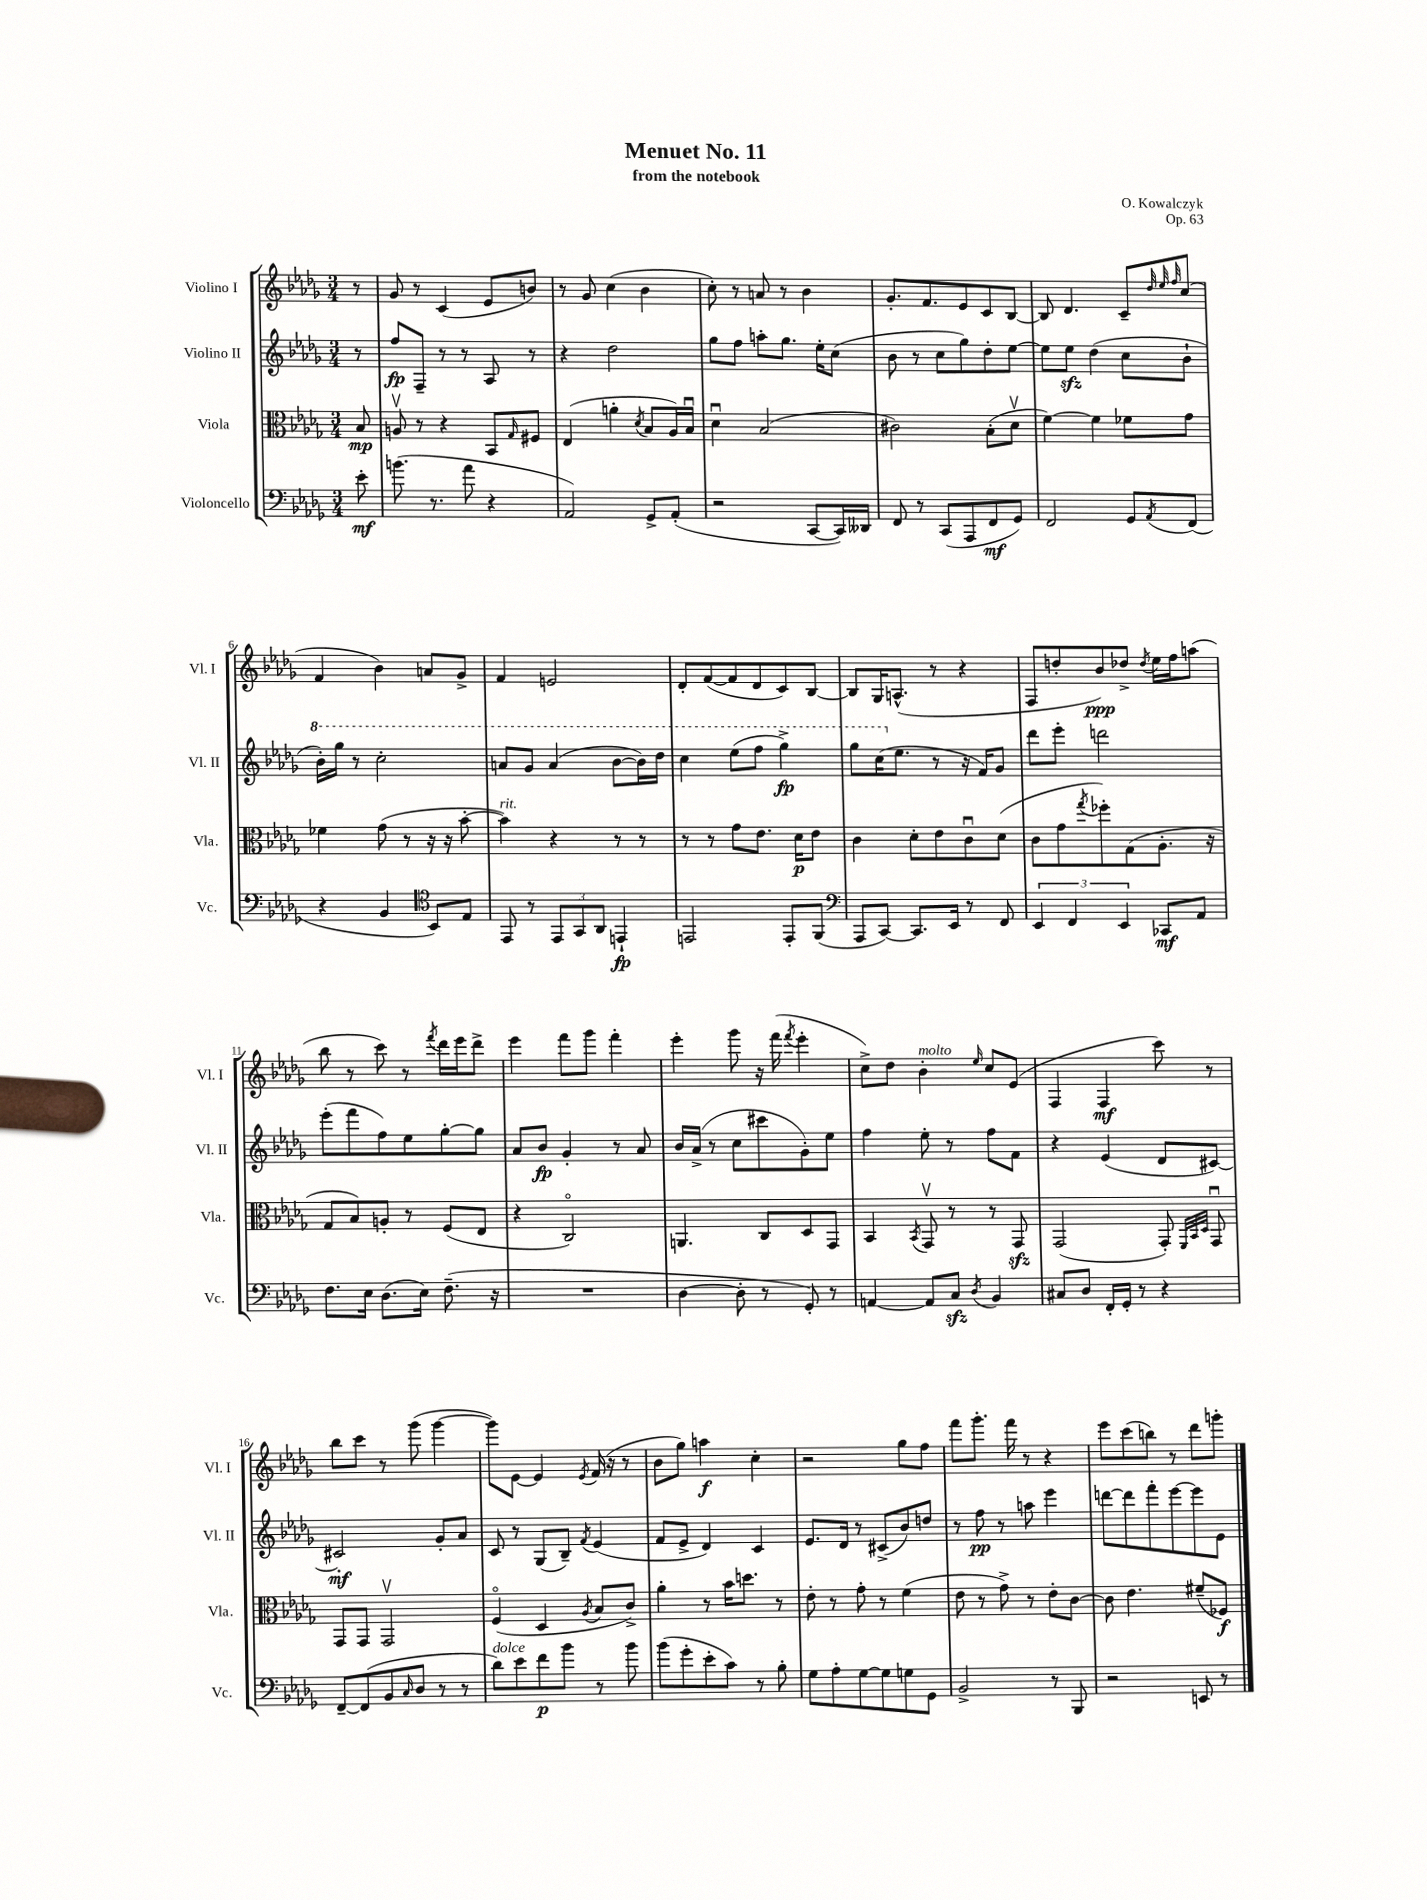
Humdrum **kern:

**kern	**dynam	**kern	**dynam	**kern	**dynam	**kern	**dynam
*part4	*part4	*part3	*part3	*part2	*part2	*part1	*part1
*staff4	*staff4	*staff3	*staff3	*staff2	*staff2	*staff1	*staff1
*I"Violoncello	*	*I"Viola	*	*I"Violino II	*	*I"Violino I	*
*I'Vc.	*	*I'Vla.	*	*I'Vl. II	*	*I'Vl. I	*
*clefF4	*	*clefC3	*	*clefG2	*	*clefG2	*
*k[b-e-a-d-g-]	*	*k[b-e-a-d-g-]	*	*k[b-e-a-d-g-]	*	*k[b-e-a-d-g-]	*
*M3/4	*	*M3/4	*	*M3/4	*	*M3/4	*
=	=	=	=	=	=	=	=
8e-'\	mf	8B-/	mp	8r	.	8r	.
=1	=1	=1	=1	=1	=1	=1	=1
(8.bn\	.	8Anv/	.	8ff/L	fp	8g-/	.
.	.	8r	.	8F~/J	.	8r	.
8.r	.	.	.	.	.	.	.
.	.	4r	.	8r	.	(4c/	.
8a-\	.	.	.	8r	.	.	.
4r	.	8BB-/L	.	8A-/	.	8e-/L	.
.	.	16qqG-/	.	.	.	.	.
.	.	8F#X/J	.	8r	.	8bn/J)	.
=2	=2	=2	=2	=2	=2	=2	=2
2AA-/)	.	(4E-/	.	4r	.	8r	.
.	.	.	.	.	.	8g-/	.
.	.	4an'\	.	2dd-\	.	(4cc\	.
.	.	8qd-/	.	.	.	.	.
8GG-^/L	.	8B-/L	.	.	.	4b-\	.
(8AA-'/J	.	16A-/L)	.	.	.	.	.
.	.	16B-u/JJ	.	.	.	.	.
=3	=3	=3	=3	=3	=3	=3	=3
2r	.	4d-u\	.	8gg-\L	.	8cc'\)	.
.	.	.	.	8ff\J	.	8r	.
.	.	(2B-/	.	8aan'\L	.	8an/	.
.	.	.	.	8.gg-\J	.	8r	.
[8CC/L	.	.	.	.	.	4b-\	.
.	.	.	.	16ee-'\KL	.	.	.
16CC/L])	.	.	.	(8cc\J	.	.	.
16DD--X/JJ	.	.	.	.	.	.	.
=4	=4	=4	=4	=4	=4	=4	=4
8FF/	.	2c#X\)	.	8b-\	.	8.g-'/L	.
8r	.	.	.	8r	.	.	.
.	.	.	.	.	.	8.f/	.
(8CC/L	.	.	.	8cc\L	.	.	.
8AAA-/	.	.	.	8gg-\)	.	8e-/	.
8FF/	mf	(8B-'\L	.	8dd-'\	.	8c/	.
8GG-/J)	.	8d-v\J	.	[8ee-\J	.	[8B-/J	.
=5	=5	=5	=5	=5	=5	=5	=5
2FF/	.	[4f\)	.	8ee-\L]	.	8B-/]	.
.	.	.	.	8ee-zz\J	.	4.d-/	.
.	.	4f\]	.	(4dd-\	.	.	.
8GG-/L	.	8f-X\L	.	8cc\L	.	8c~/L	.
.	.	.	.	.	.	32qqdd-/	.
.	.	.	.	.	.	32qqee-/	.
8qAA-/	.	.	.	.	.	32qqff/	.
(8FF/J	.	8g-\J	.	8b-`\J	.	(8cc/J	.
!!LO:LB:g=z
=6	=6	=6	=6	=6	=6	=6	=6
*	*	*	*	*8va	*	*	*
4r	.	4f-X\	.	16bb-'\LL)	.	4f/	.
.	.	.	.	16ggg-\JJ	.	.	.
.	.	.	.	8r	.	.	.
4BB-/	.	(8g-\	.	2ccc'\	.	4b-\)	.
.	.	8r	.	.	.	.	.
*clefC4	*	*	*	*	*	*	*
8BB-/L)	.	16r	.	.	.	8an/L	.
.	.	16r	.	.	.	.	.
8E-/J	.	[8b-'\	.	.	.	8g-^/J	.
=7	=7	=7	=7	=7	=7	=7	=7
!	!	!LO:TX:a:i:t=rit.	!	!	!	!	!
8EE-/	.	4b-\])	.	8aan/L	.	4f/	.
8r	.	.	.	8gg-/J	.	.	.
12EE-/L	.	4r	.	(4aa/	.	2en/	.
12GG-/	.	.	.	.	.	.	.
12AA-/J	.	.	.	.	.	.	.
4EEn`/	fp	8r	.	[8bb-\L	.	.	.
.	.	8r	.	16bb-\L])	.	.	.
.	.	.	.	16ddd-\JJ	.	.	.
=8	=8	=8	=8	=8	=8	=8	=8
2EEn/	.	8r	.	4ccc\	.	8d-'/L	.
.	.	8r	.	.	.	([8f/	.
.	.	8g-\L	.	(8eee-\L	.	8f/]	.
.	.	8.e-\J	.	8fff\J	.	8d-/	.
8EE'/L	.	.	.	4ggg-^\)	fp	8c/)	.
.	.	16d-\KL	p	.	.	.	.
(8FF/J	.	8e-\J	.	.	.	[8B-/J	.
=9	=9	=9	=9	=9	=9	=9	=9
*clefF4	*	*	*	*	*	*	*
8AAA-/L	.	4c\	.	8ggg-\L	.	8B-/L]	.
[8CC/J)	.	.	.	(16ccc\K	.	16G-/K	.
*	*	*	*	*X8va	*	*	*
.	.	.	.	8.ee-\J	.	(8.An^^/J	.
8.CC/L]	.	8d-'\L	.	.	.	.	.
.	.	8e-\	.	8r	.	8r	.
16EE-/Jk	.	.	.	.	.	.	.
8r	.	8cu\	.	16r	.	4r	.
.	.	.	.	16f/KL)	.	.	.
8FF/	.	(8d-\J	.	8g-/J	.	.	.
=10	=10	=10	=10	=10	=10	=10	=10
6EE-/	.	8c\L	.	8ddd-\L	.	8F/L	.
.	.	8g-\	.	8eee-'\J	.	8ddn'/	.
6FF/	.	.	.	.	.	.	.
.	.	8qgg-/	.	.	.	.	.
.	.	8ff-X'\)	.	2dddn\	.	8b-/)	ppp
6EE-/	.	.	.	.	.	.	.
.	.	(8G-\	.	.	.	8dd-X^/J	.
.	.	.	.	.	.	8qdd-/	.
8CC-X/L	mf	8.A-'\J	.	.	.	16ee-\LL	.
.	.	.	.	.	.	16ff\J	.
8AA-/J	.	.	.	.	.	(8aan\J	.
.	.	16r	.	.	.	.	.
!!LO:LB:g=z
=11	=11	=11	=11	=11	=11	=11	=11
8.F\L	.	8G-/L	.	(8eee-'\L	.	8bb-\	.
.	.	8B-/)	.	8fff\	.	8r	.
16E-\Jk	.	.	.	.	.	.	.
(8.D-\L	.	8An'/J	.	8ff\)	.	8ccc\)	.
.	.	8r	.	8ee-\	.	8r	.
16E-\Jk)	.	.	.	.	.	.	.
.	.	.	.	.	.	8qfff/	.
(8.F~\	.	(8F/L	.	[8gg-'\	.	16ddd-\LL	.
.	.	.	.	.	.	16eee-\J	.
.	.	8E-/J	.	8gg-\J]	.	8ddd-^\J	.
16r	.	.	.	.	.	.	.
=12	=12	=12	=12	=12	=12	=12	=12
2.r	.	4r	.	8a-/L	.	4eee-\	.
.	.	.	.	8b-/J	fp	.	.
.	.	2C/)	.	4g-'/	.	8fff\L	.
.	.	.	.	.	.	8ggg-\J	.
.	.	.	.	8r	.	4fff'\	.
.	.	.	.	8a-/	.	.	.
=13	=13	=13	=13	=13	=13	=13	=13
[4D-\	.	4.AAn/	.	16b-/LL	.	4eee-'\	.
.	.	.	.	(16a-^/JJ	.	.	.
.	.	.	.	8r	.	.	.
8D-'\]	.	.	.	8cc\L	.	8ggg-\	.
8r	.	8C/L	.	8ccc#X\	.	16r	.
.	.	.	.	.	.	(16fff\	.
.	.	.	.	.	.	8qfff/	.
8GG-'/)	.	8D-/	.	8g-'\)	.	4eee-'\	.
8r	.	8GG-/J	.	8ee-\J	.	.	.
=14	=14	=14	=14	=14	=14	=14	=14
[4AAn/	.	4BB-/	.	4ff\	.	8cc^\L)	.
.	.	.	.	.	.	8dd-\J	.
.	.	8qBB-/	.	.	.	.	.
!	!	!	!	!	!	!LO:TX:a:i:t=molto	!
8AA/L]	.	8GG-v/	.	8ee-'\	.	4b-'\	.
8Czz/J	.	8r	.	8r	.	.	.
8qD-/	.	.	.	.	.	16qqee-/	.
4BB-/	.	8r	.	8ff\L	.	8cc/L	.
.	.	8GG-zz/	.	8f\J	.	(8e-/J	.
=15	=15	=15	=15	=15	=15	=15	=15
8C#X/L	.	(2GG-/	.	4r	.	4F/	.
8D-/J	.	.	.	.	.	.	.
16FF'/LL	.	.	.	(4e-/	.	4F/	mf
16GG-'/JJ	.	.	.	.	.	.	.
8r	.	.	.	.	.	.	.
4r	.	8GG-'/)	.	8d-/L	.	8ccc\)	.
.	.	32qqFF/LLL	.	.	.	.	.
.	.	32qqBB-/	.	.	.	.	.
.	.	32qqD-/JJJ	.	.	.	.	.
.	.	8GG-u/	.	[8c#X/J)	.	8r	.
!!LO:LB:g=z
=16	=16	=16	=16	=16	=16	=16	=16
[8FF~/L	.	8GG-/L	.	2c#X'/]	mf	8bb-\L	.
(8FF/]	.	8GG-/J	.	.	.	8ccc\J	.
8BB-/	.	2GG-v/	.	.	.	8r	.
16qqC/	.	.	.	.	.	.	.
8D-/J	.	.	.	.	.	(8ggg-\	.
8r	.	.	.	8g-'/L	.	[4ggg-\	.
8r	.	.	.	8a-/J	.	.	.
=17	=17	=17	=17	=17	=17	=17	=17
!LO:TX:a:i:t=dolce	!	!	!	!	!	!	!
8d-\L)	.	(4F/	.	8c/	.	8ggg-\L])	.
8e-\	.	.	.	8r	.	[8e-\J	.
8f\	p	4D-/	.	(8G-/L	.	4e-/]	.
8b-\J	.	.	.	8B-~/J)	.	.	.
.	.	8qA-/	.	8qf/	.	8qe-/	.
8r	.	8B-/L	.	(4e-/	.	(16f/	.
.	.	.	.	.	.	16r	.
8b-\	.	8c^/J)	.	.	.	8r	.
=18	=18	=18	=18	=18	=18	=18	=18
(8b-\L	.	4a-'\	.	8f/L	.	8b-\L	.
8g-'\	.	.	.	8e-^/J	.	8gg-\J)	.
8e-'\	.	8r	.	4d-/)	.	4aan\	f
8c\J)	.	16b-\KL	.	.	.	.	.
.	.	8.ddn\J	.	.	.	.	.
8r	.	.	.	4c/	.	4cc'\	.
8B-'\	.	8r	.	.	.	.	.
=19	=19	=19	=19	=19	=19	=19	=19
8G-\L	.	8e-'\	.	8.e-/L	.	2r	.
8A-'\	.	8r	.	.	.	.	.
.	.	.	.	16d-/Jk	.	.	.
[8G-\	.	8g-'\	.	8r	.	.	.
8G-\]	.	8r	.	(8c#X^/L	.	.	.
8Gn\	.	(4f\	.	8b-/)	.	8gg-\L	.
8GG-\J	.	.	.	8ddn/J	.	8ff\J	.
=20	=20	=20	=20	=20	=20	=20	=20
2BB-^/	.	8e-\	.	8r	.	8fff\L	.
.	.	8r	.	8ff\	pp	8.ggg-'\J	.
.	.	8g-^\)	.	8r	.	.	.
.	.	.	.	.	.	16fff\	.
.	.	8r	.	8aan\	.	8r	.
8r	.	8e-'\L	.	4eee-\	.	4r	.
8BBB-/	.	[8c\J	.	.	.	.	.
=21	=21	=21	=21	=21	=21	=21	=21
2r	.	8c\]	.	[8dddn\L	.	8eee-\L	.
.	.	4.e-\	.	8ddd\]	.	(8ccc\	.
.	.	.	.	8fff'\	.	8bbn\J)	.
.	.	.	.	[8eee-\	.	8r	.
8EEn/	.	(8f#X~/L	.	8eee-\]	.	8ddd-\L	.
8r	.	8F-X/J)	f	8e-\J	.	8gggn'\J	.
==	==	==	==	==	==	==	==
*-	*-	*-	*-	*-	*-	*-	*-
